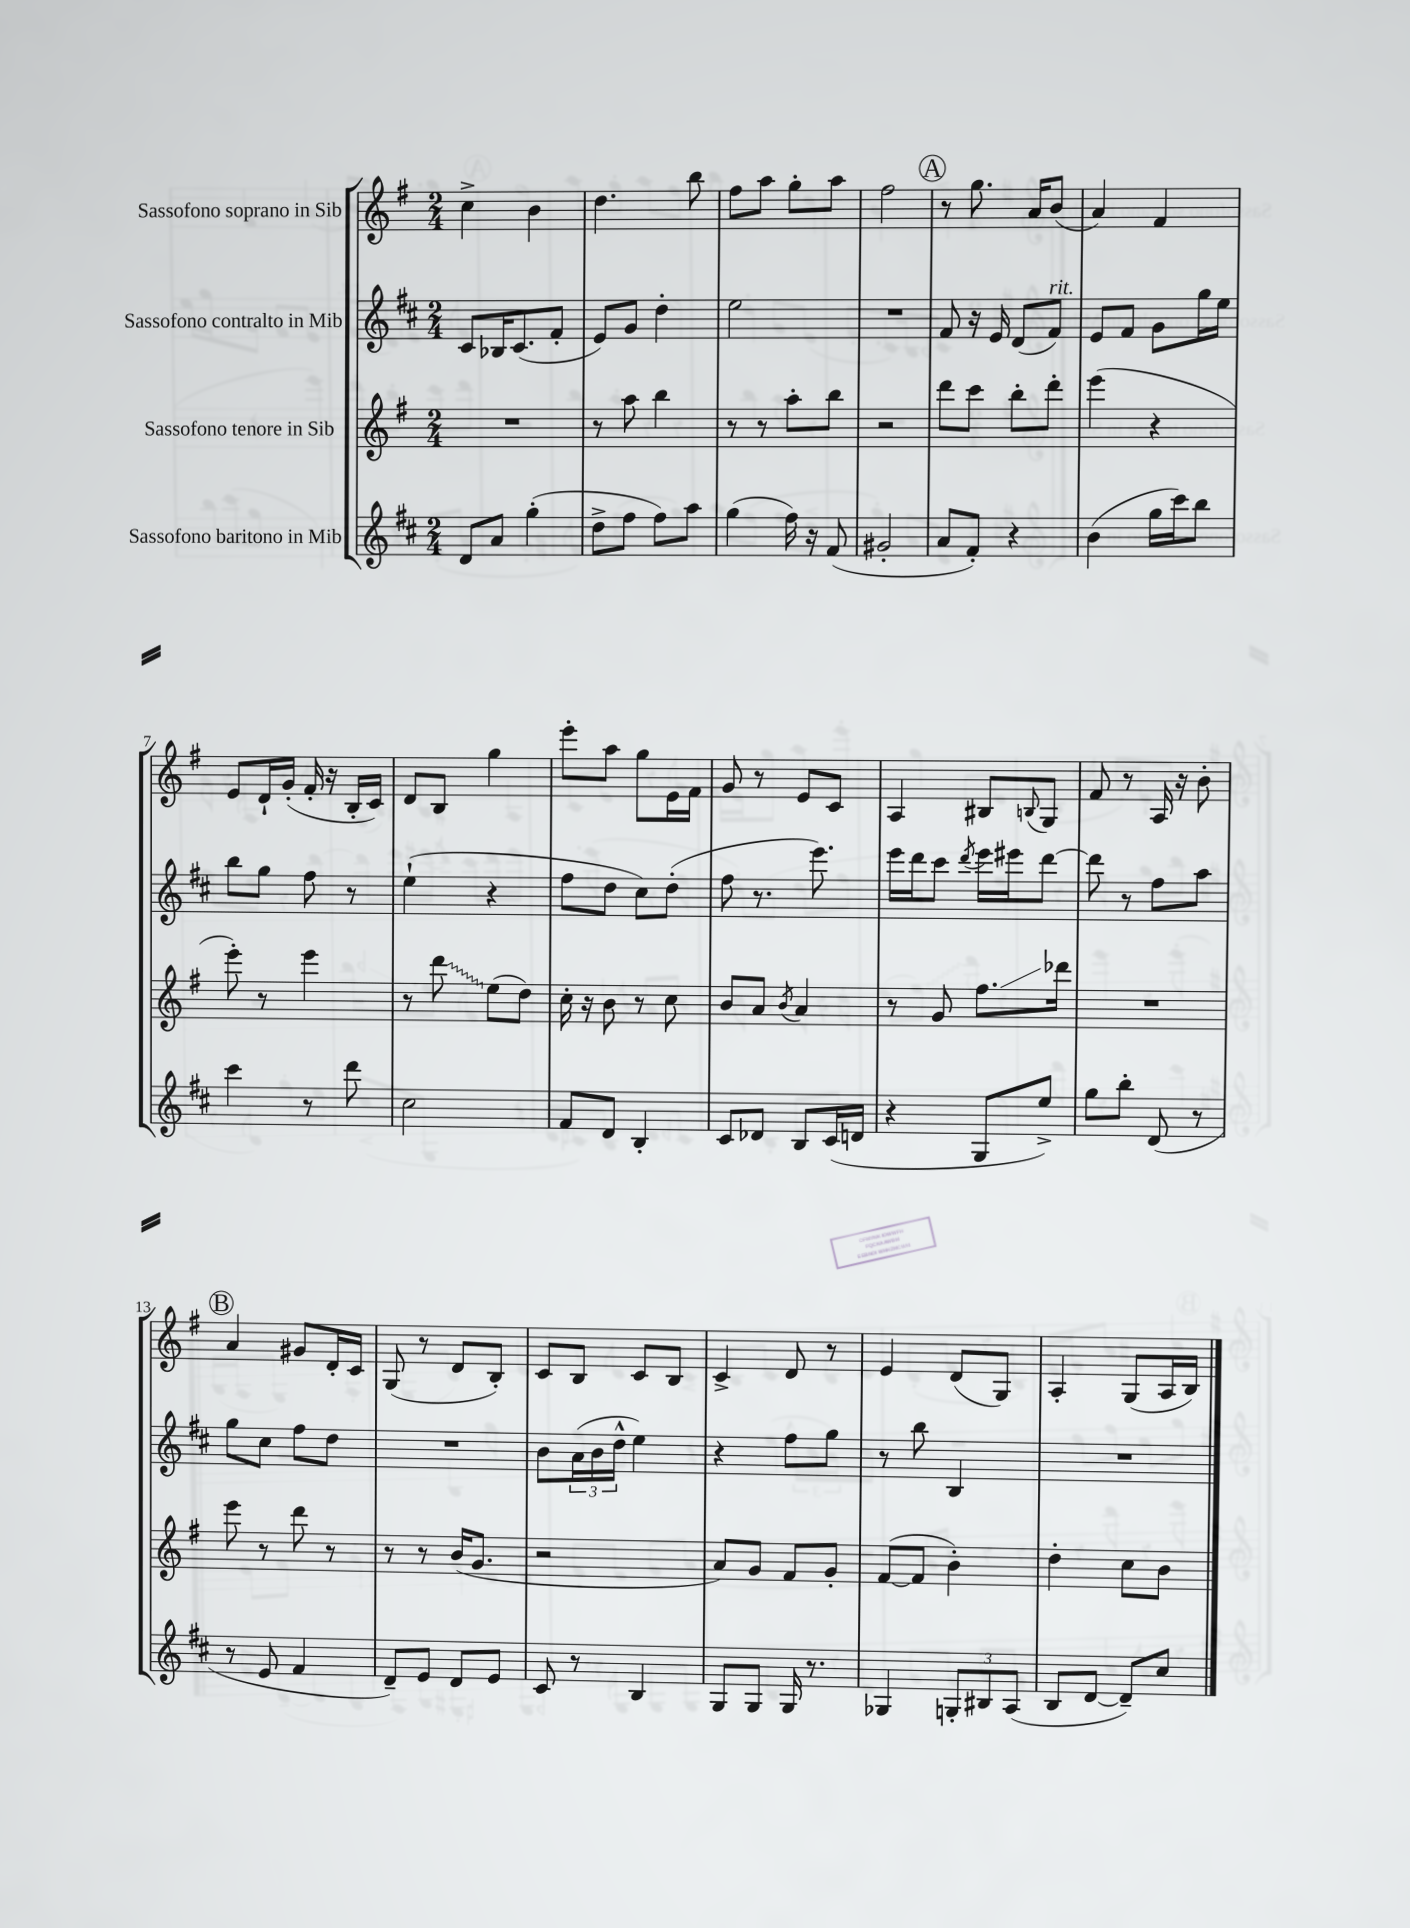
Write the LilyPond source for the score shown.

<<
\new StaffGroup <<
\new Staff = "s0" \with { instrumentName = "Sassofono soprano in Sib" } {
    \clef treble \key g \major \numericTimeSignature \time 2/4
    c''4-> b'4 |
    d''4. b''8 |
    fis''8 a''8 g''8-. a''8 |
    fis''2 |
    \mark \markup { \circle "A" } r8 g''8. a'16 b'8( |
    a'4) fis'4 |
    e'8 d'16-! g'16-.( fis'16-. r16 b16-. c'16) |
    d'8 b8 g''4 |
    e'''8-. a''8 g''8 e'16 fis'16 |
    g'8 r8 e'8 c'8 |
    a4 bis8 \appoggiatura { b8 } g8 |
    fis'8 r8 a16 r16 b'8-. |
    \mark \markup { \circle "B" } a'4 gis'8 d'16-. c'16 |
    g8( r8 d'8 b8-.) |
    c'8 b8 c'8 b8 |
    c'4-> d'8 r8 |
    e'4 d'8( g8) |
    a4-. g8( a16 b16) \bar "|." |
}
\new Staff = "s1" \with { instrumentName = "Sassofono contralto in Mib" } {
    \clef treble \key d \major \numericTimeSignature \time 2/4
    cis'8 bes16 cis'8.( fis'8-. |
    e'8) g'8 d''4-. |
    e''2 |
    R2 |
    \mark \markup { \circle "A" } fis'8 r16 e'16 d'8( fis'8^\markup { \italic "rit." }) |
    e'8 fis'8 g'8 g''16 e''16 |
    b''8 g''8 fis''8 r8 |
    e''4-!( r4 |
    fis''8 d''8 cis''8) d''8-.( |
    fis''8 r8. e'''8.) |
    e'''16 d'''16 cis'''8 \acciaccatura { d'''8 } e'''16 eis'''16 d'''8~ |
    d'''8 r8 fis''8 a''8 |
    \mark \markup { \circle "B" } g''8 cis''8 fis''8 d''8 |
    R2 |
    b'8 \tuplet 3/2 { a'16( b'16 d''16-^ } e''4) |
    r4 fis''8 g''8 |
    r8 b''8 b4 |
    R2 \bar "|." |
}
\new Staff = "s2" \with { instrumentName = "Sassofono tenore in Sib" } {
    \clef treble \key g \major \numericTimeSignature \time 2/4
    R2 |
    r8 a''8 b''4 |
    r8 r8 a''8-. b''8 |
    r2 |
    \mark \markup { \circle "A" } d'''8 c'''8 b''8-. d'''8-. |
    e'''4( r4 |
    e'''8-.) r8 e'''4 |
    r8 \once \override Glissando.style = #'zigzag d'''8\glissando e''8( d''8) |
    c''16-. r16 b'8 r8 c''8 |
    b'8 a'8 \acciaccatura { b'8 } a'4 |
    r8 g'8 fis''8.\glissando des'''16 |
    R2 |
    \mark \markup { \circle "B" } e'''8 r8 d'''8 r8 |
    r8 r8 b'16( g'8. |
    r2 |
    a'8) g'8 fis'8 g'8-. |
    fis'8~( fis'8 b'4-.) |
    d''4-. c''8 b'8 \bar "|." |
}
\new Staff = "s3" \with { instrumentName = "Sassofono baritono in Mib" } {
    \clef treble \key d \major \numericTimeSignature \time 2/4
    d'8 a'8 g''4-.( |
    d''8-> fis''8 fis''8) a''8 |
    g''4( fis''16) r16 fis'8( |
    gis'2-. |
    \mark \markup { \circle "A" } a'8 fis'8-.) r4 |
    b'4( g''16 cis'''16) b''8 |
    cis'''4 r8 d'''8 |
    cis''2 |
    fis'8 d'8 b4-. |
    cis'8 des'8 b8 cis'16( d'16 |
    r4 g8 e''8->) |
    g''8 b''8-. d'8( r8 |
    \mark \markup { \circle "B" } r8 e'8 fis'4 |
    d'8--) e'8 d'8 e'8 |
    cis'8 r8 b4 |
    g8 g8 g16 r8. |
    ges4 \tuplet 3/2 { g8-. bis8 a8( } |
    b8 d'8~ d'8--) cis''8 \bar "|." |
}
>>
>>
